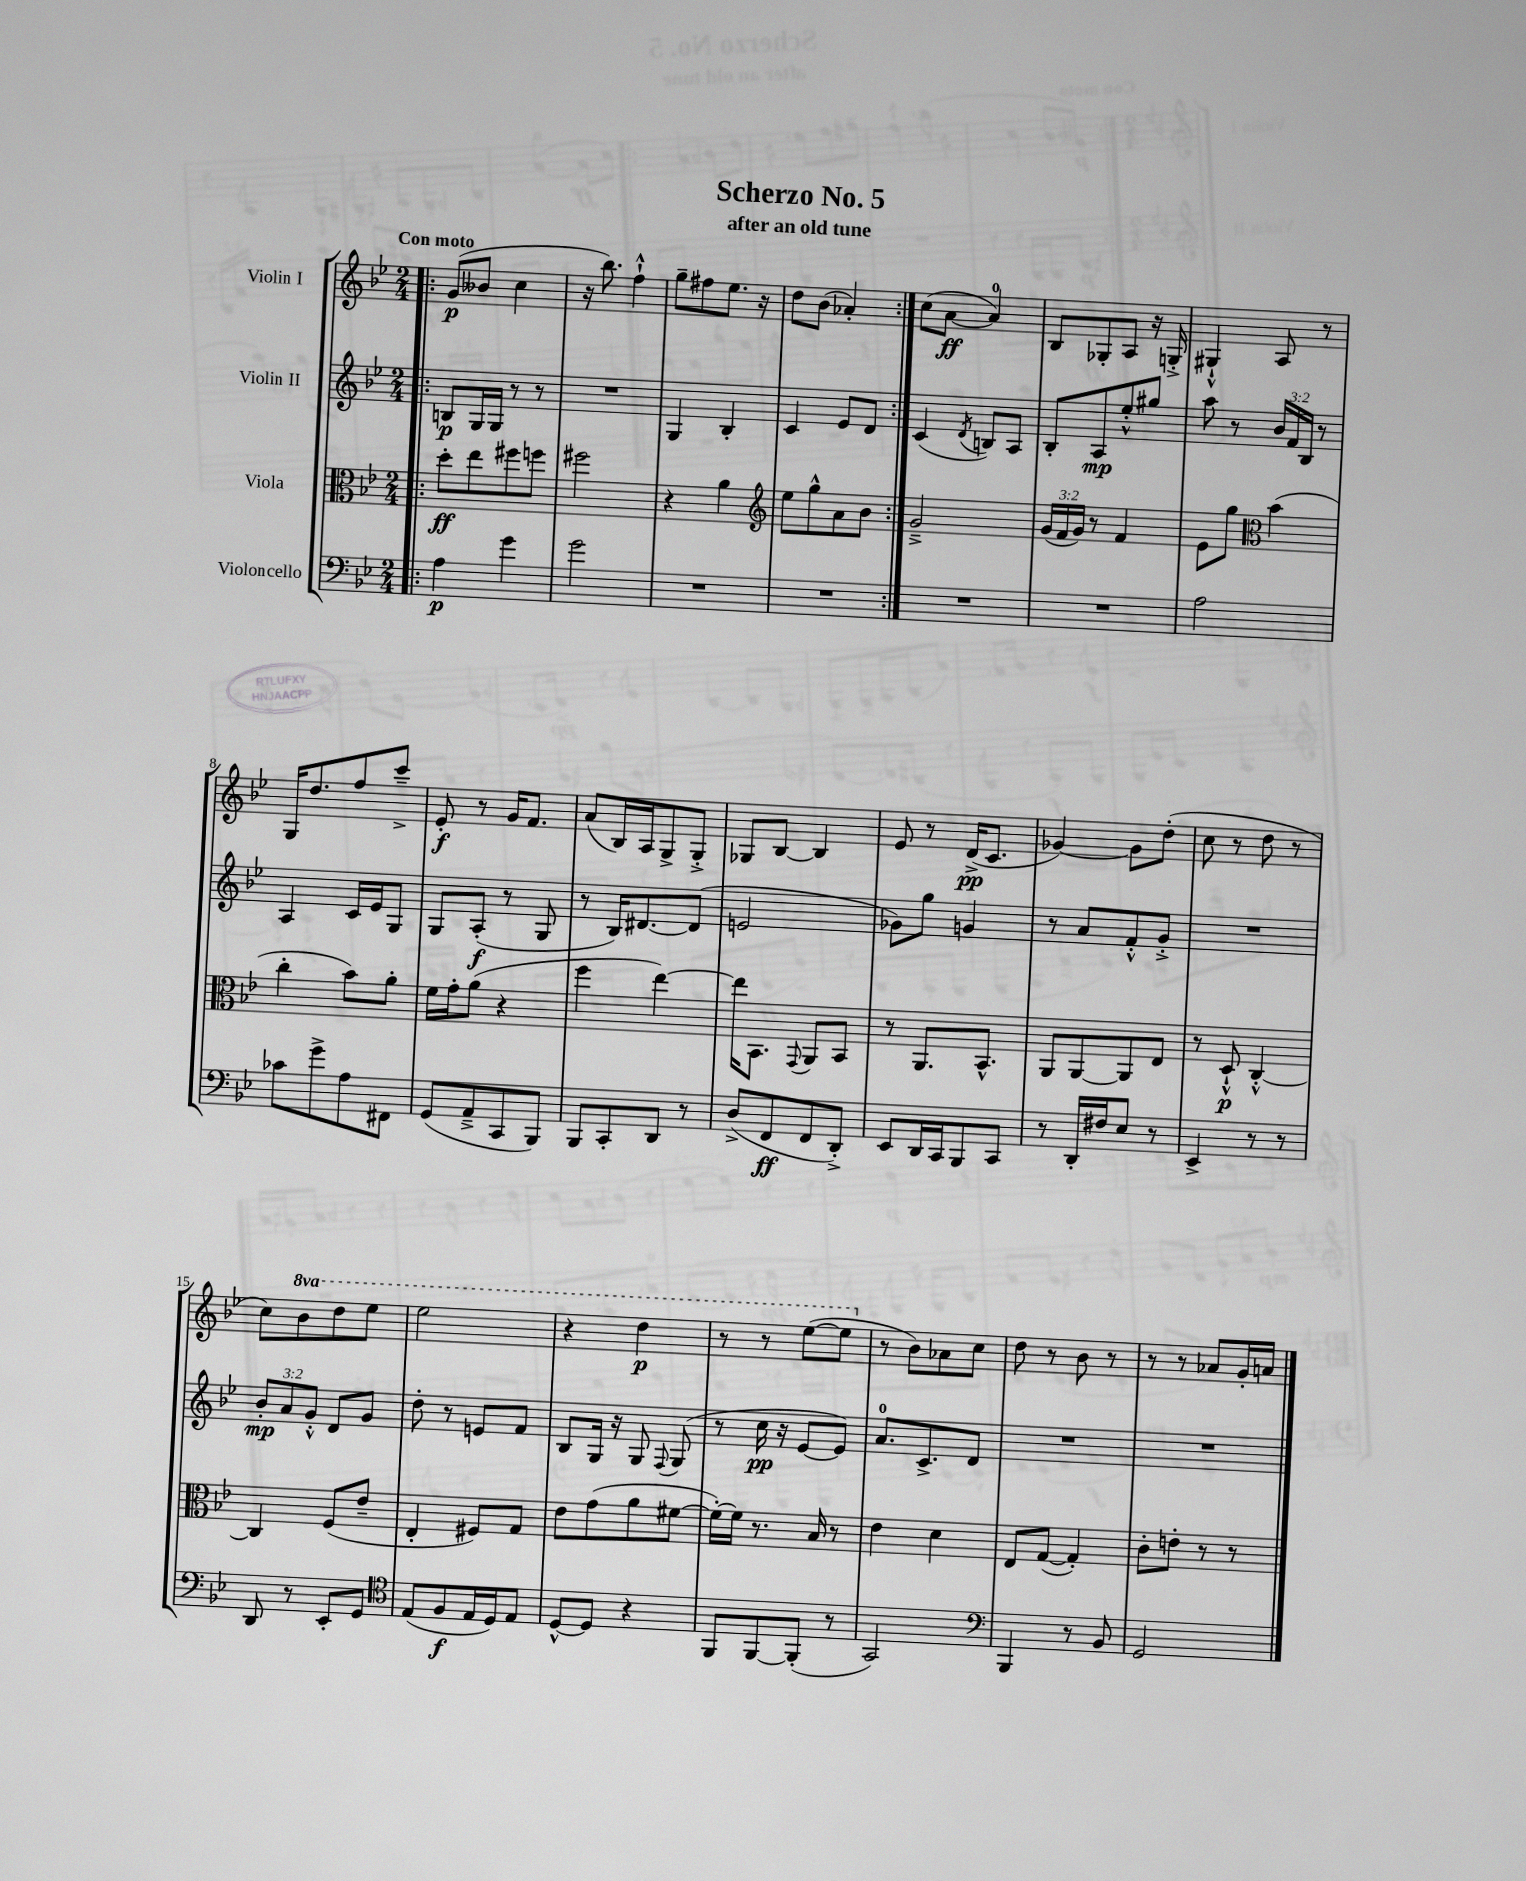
\header { title = "Scherzo No. 5" subtitle = "after an old tune" }
<<
\new StaffGroup <<
\new Staff = "s0" \with { instrumentName = "Violin I" } {
    \clef treble \key bes \major \numericTimeSignature \time 2/4 \set Staff.ottavationMarkups = #ottavation-simple-ordinals \tempo "Con moto"
    \autoBeamOff \repeat volta 2 { \bar ".|:" g'8[\p( beses'8] c''4 |
    r16 bes''8.) f''4-!-^ |
    g''8[-- fis''8 ees''8.] r16 |
    d''8[ bes'8]( aes'4-.) | }
    c''8[( a'8]~\ff a'4-0) |
    bes8[ ges8-. a8] r16 g16-.-> |
    gis4-!-^ a8 r8 |
    g16[ d''8. f''8 c'''8]---> |
    ees'8-.\f r8 g'16[ f'8.] |
    a'8[( bes16) a16 g8-> g8]-.-> |
    ges8[ bes8]~ bes4 |
    ees'8 r8 d'16[->\pp( c'8.] |
    ges'4~) ges'8[ d''8]-.( |
    c''8 r8 d''8 r8 |
    c''8[) \ottava #1 bes''8 d'''8 ees'''8] |
    ees'''2 |
    r4 d'''4\p |
    r8 r8 ees'''8[~( ees'''8] \ottava #0 |
    r8 bes'8[) aes'8 c''8] |
    d''8 r8 bes'8 r8 |
    r8 r8 aes'8[ g'16-. a'16] \bar "|." |
}
\new Staff = "s1" \with { instrumentName = "Violin II" } {
    \clef treble \key bes \major \numericTimeSignature \time 2/4 \override Staff.TupletNumber.text = #tuplet-number::calc-fraction-text
    \autoBeamOff \repeat volta 2 { \bar ".|:" b8[\p g16 g16] r8 r8 |
    R2 |
    g4 bes4-. |
    c'4 ees'8[ d'8] | }
    c'4( \acciaccatura { d'8 } b8[) a8] |
    bes8[-. a8\mp ees''8-.-^ gis''8] |
    a''8 r8 \tuplet 3/2 { bes'16[ f'16 bes16] } r8 |
    a4 c'16[ ees'16 g8] |
    g8[ a8]-.\f( r8 g8 |
    r8 bes16[) dis'8.~ dis'8]( |
    e'2 |
    ges'8[) g''8] g'4 |
    r8 a'8[ f'8-.-^ g'8]-.-> |
    R2 |
    \tuplet 3/2 { bes'8[-.\mp a'8 g'8]-.-^ } d'8[ g'8] |
    d''8-. r8 e'8[ f'8] |
    bes8[ g16] r16 g8 \appoggiatura { f8 } g8( |
    r8 c''16\pp r16 ees'8[~ ees'8]) |
    a'8.[-0 c'8.-> d'8] |
    R2 |
    R2 \bar "|." |
}
\new Staff = "s2" \with { instrumentName = "Viola" } {
    \clef alto \key bes \major \numericTimeSignature \time 2/4 \override Staff.TupletNumber.text = #tuplet-number::calc-fraction-text
    \autoBeamOff \repeat volta 2 { \bar ".|:" d''8[-.\ff ees''8 fis''8 f''8] |
    fis''2 |
    r4 a'4 |
    \clef treble ees''8[ g''8-^ a'8 bes'8] | }
    g'2---> |
    \tuplet 3/2 { g'16[( f'16 g'16]) } r8 f'4 |
    ees'8[ g''8] \clef alto bes'4( |
    c''4-. bes'8[) a'8]-. |
    f'16[ g'16-. a'8]( r4 |
    f''4 ees''4~) |
    ees''16[ bes,8.] \appoggiatura { g,8 } a,8[ bes,8] |
    r8 a,8.[ bes,8.]-^ |
    a,8[ a,8~ a,8 ees8] |
    r8 d8-!-^\p c4~-.-^ |
    c4 f8[( ees'8]-- |
    ees4-. fis8[) g8] |
    ees'8[ g'8( a'8 fis'8]~ |
    fis'16[~-.) fis'16] r8. bes16 r8 |
    ees'4 d'4 |
    ees8[ g8]~( g4-.) |
    c'8[-. e'8]-. r8 r8 \bar "|." |
}
\new Staff = "s3" \with { instrumentName = "Violoncello" } {
    \clef bass \key bes \major \numericTimeSignature \time 2/4
    \autoBeamOff \repeat volta 2 { \bar ".|:" a4\p g'4 |
    g'2 |
    R2 |
    R2 | }
    R2 |
    R2 |
    a2 |
    ces'8[ g'8-> a8 fis,8] |
    g,8[( a,8---> c,8 bes,,8]) |
    bes,,8[ c,8-. d,8] r8 |
    d8[->( f,8\ff f,8 d,8]-.->) |
    ees,8[ d,16 c,16 bes,,8 c,8] |
    r8 d,16[-. fis16 ees8] r8 |
    ees,4-> r8 r8 |
    d,8 r8 ees,8[-. g,8] |
    \clef tenor ees8[( f8\f ees16 d16) ees8] |
    d8[~-^ d8] r4 |
    f,8[ f,8~ f,8]-.( r8 |
    g,2) |
    \clef bass bes,,4 r8 bes,8 |
    g,2 \bar "|." |
}
>>
>>
